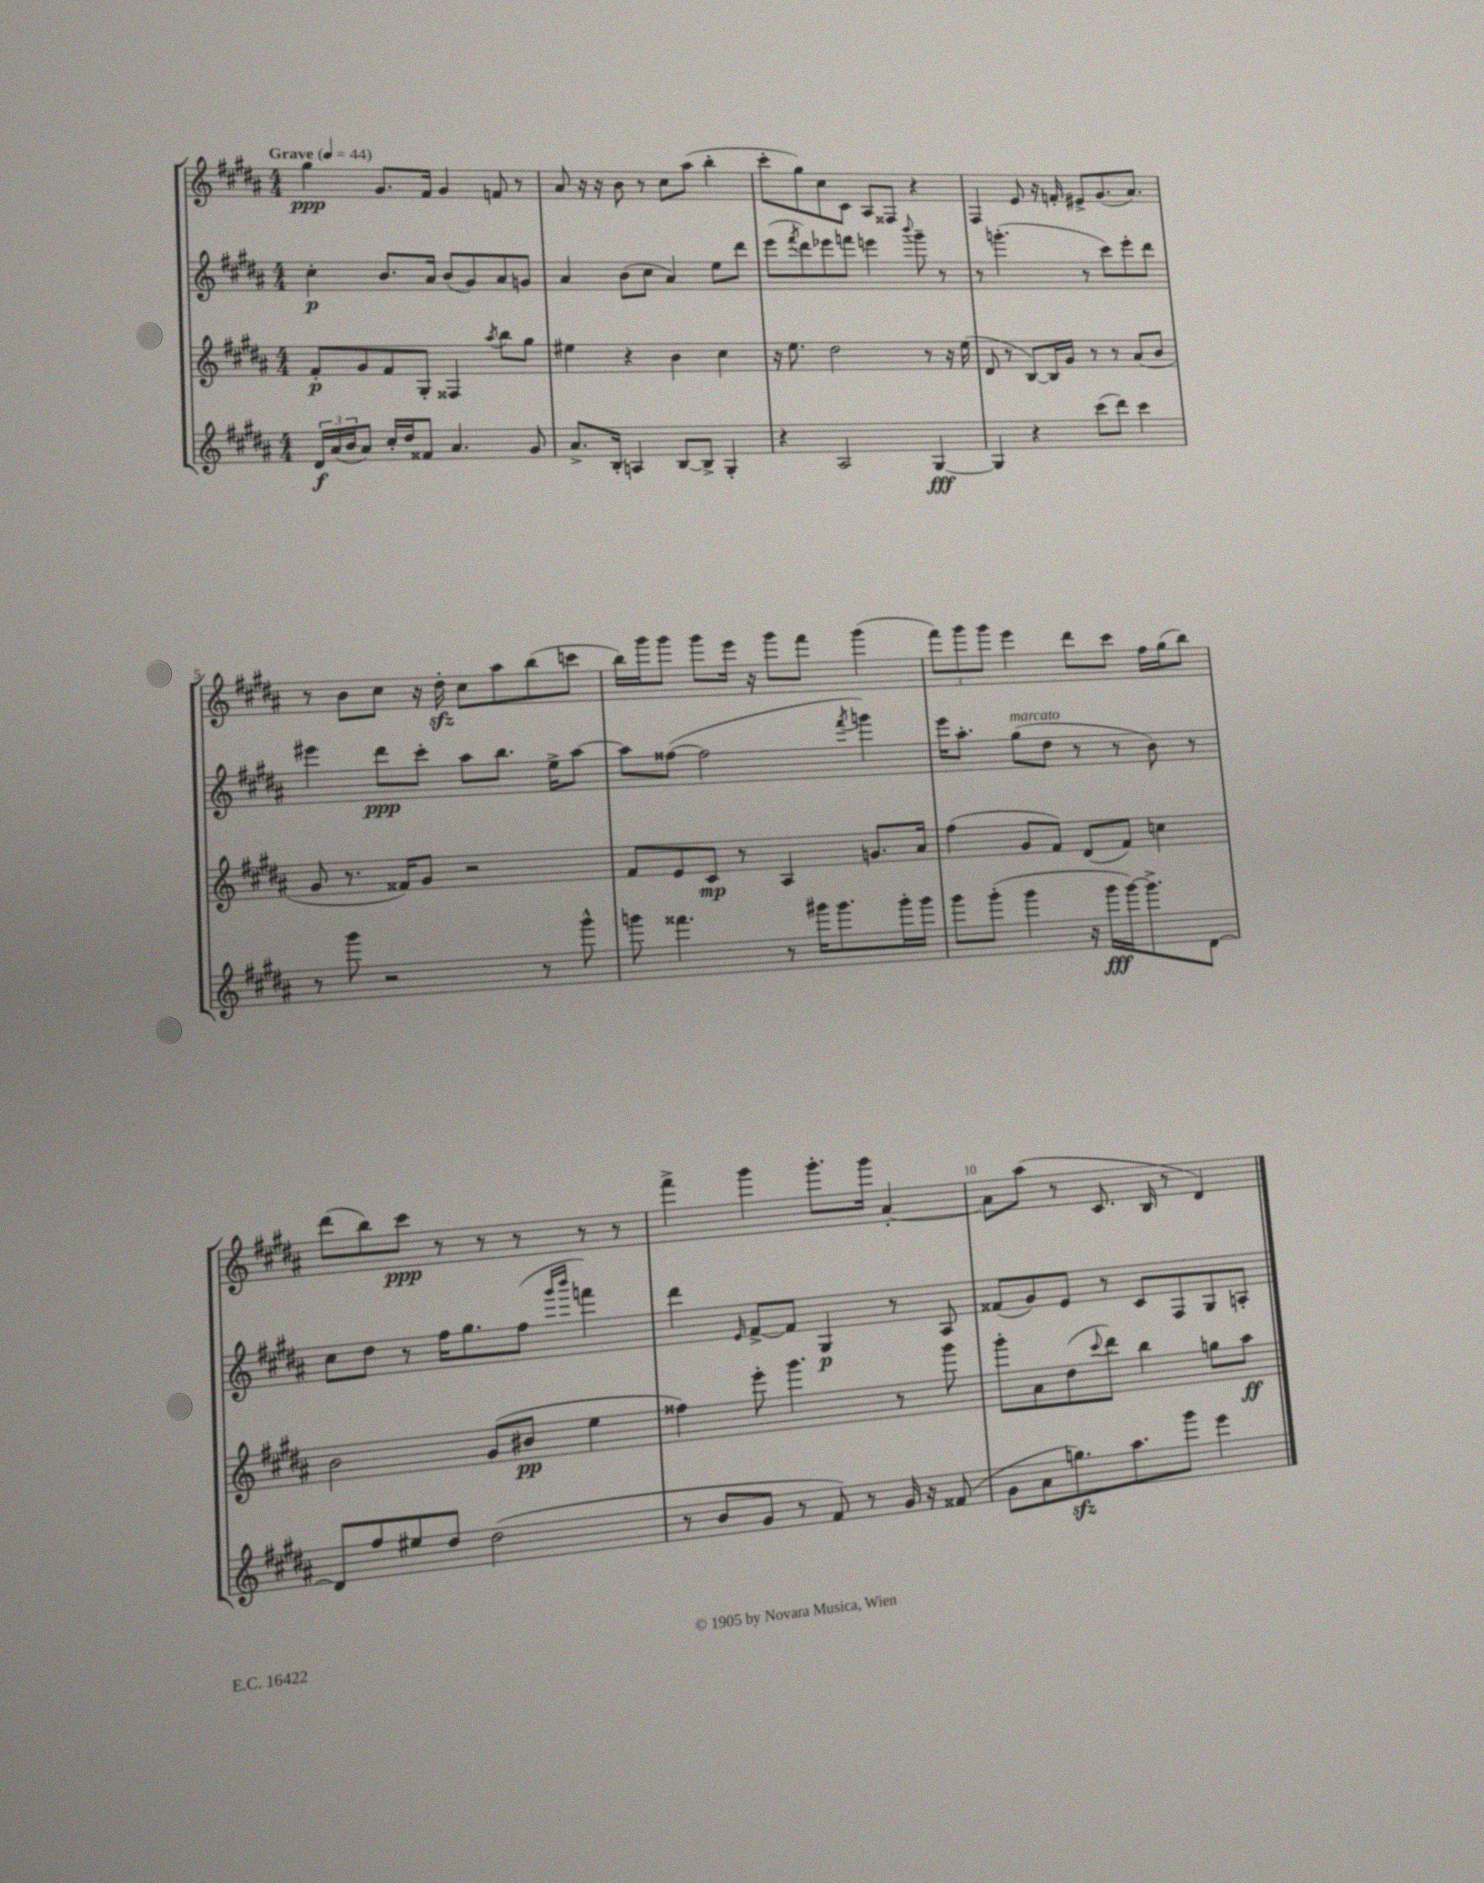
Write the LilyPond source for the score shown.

<<
\new StaffGroup <<
\new Staff = "s0" {
    \clef treble \key b \major \numericTimeSignature \time 4/4 \tempo "Grave" 4 = 44
    gis''4\ppp gis'8. fis'16 gis'4 f'8 r8 |
    ais'8 r16 r16 b'8 r8 cis''8 ais''8( b''4-. |
    cis'''8-. gis''8) cis''8 cis'8 ais8 fisis8 r4 |
    fis4 e'8 r16 f'16-. eis'8-> gis'8.( ais'8.) |
    r8 b'8 cis''8 r16 dis''16-.\sfz cis''8 ais''8 b''8( c'''8 |
    b''16) gis'''16 gis'''8 gis'''8 e'''16 r16 gis'''8 fis'''8 gis'''4( |
    \tuplet 3/2 { fis'''8) gis'''8 gis'''8 } e'''4 dis'''8 cis'''8 fis''16 gis''16( b''8) |
    dis'''8( b''8) cis'''8\ppp r8 r8 r8 r8 r8 |
    fis'''4-> gis'''4 gis'''8.-. gis'''16 ais'4~-. |
    ais'8 ais''8( r8 cis'8. b16 r8 dis'4) \bar "|." |
}
\new Staff = "s1" {
    \clef treble \key b \major \numericTimeSignature \time 4/4
    cis''4-.\p b'8. ais'16 b'8( gis'8) ais'8 g'8 |
    ais'4 b'8( cis''8 ais'4) e''8 dis'''8 |
    e'''8( \acciaccatura { fis'''8 } dis'''8) ees'''8 f'''8 e'''4 \appoggiatura { b'''8 } gis'''8-- r8 |
    r8 g'''4.-.( r8 cis'''8) e'''8-. dis'''8 |
    eis'''4 dis'''8\ppp cis'''8-. ais''8 b''8. e''16-> ais''8~ |
    ais''8 fisis''8~( fisis''2 \acciaccatura { fis'''8 } g'''4) |
    e'''16 ais''8.-. gis''8^\markup { \italic "marcato" }( dis''8 r8 r8 b'8) r8 |
    cis''8 dis''8 r8 fis''16 gis''8. fis''8( \grace { gis'''16 b'''16 } f'''4) |
    dis'''4 \grace { e'16 } fis'8~-> fis'8 gis4\p r8 ais8 |
    fisis'8( gis'8) e'8 r8 cis'8 fis8 gis8 a8-. \bar "|." |
}
\new Staff = "s2" {
    \clef treble \key b \major \numericTimeSignature \time 4/4
    fis'8-.\p gis'8 fis'8 gis8-. fisis4 \acciaccatura { ais''8 } b''8 gis''8 |
    eis''4 r4 b'4 cis''4 |
    r16 e''8. dis''2 r8 r16 e''16( |
    dis'8 r8 b8~) b16 gis'16 r8 r8 ais'8( b'8 |
    gis'8 r8. fisis'16) gis'8 r2 |
    fis'8 e'8 cis'8\mp r8 ais4 g'8. ais'16 |
    fis''4( gis'8 fis'8) dis'8( fis'8) c''4 |
    b'2 gis'8( bis'8\pp e''4 |
    fisis''4) e'''8-. gis'''4. r8 gis'''8 |
    gis'''8-. ais'8 dis''8( \appoggiatura { cis'''8 } dis'''8) b''4 g''8 ais''8\ff \bar "|." |
}
\new Staff = "s3" {
    \clef treble \key b \major \numericTimeSignature \time 4/4
    \tuplet 3/2 { dis'16\f ais'16( b'16 } ais'8) cis''16-. dis''16 fisis'8 ais'4. gis'8 |
    ais'8.-> b16-. a4 b8~ b8-> gis4-. |
    r4 ais2 gis4~\fff |
    gis4 r4 cis'''8( dis'''8) cis'''4 |
    r8 gis'''8 r2 r8 gis'''8-^ |
    g'''8 fisis'''4. r8 gis'''16 gis'''8. gis'''16-. gis'''16 |
    gis'''8 gis'''8-.( gis'''4 r16 gis'''16\fff gis'''16~) gis'''8.-> dis'8~ |
    dis'8 fis''8 eis''8 dis''8 dis''2( |
    r8 b'8 gis'8 r8 fis'8) r8 gis'16 r16 fisis'8( |
    gis'8 ais'8 g''8.\sfz) ais''8. gis'''8 e'''4 \bar "|." |
}
>>
>>
\layout { \context { \Score \override BarNumber.break-visibility = ##(#f #t #t) barNumberVisibility = #(every-nth-bar-number-visible 5) } }
